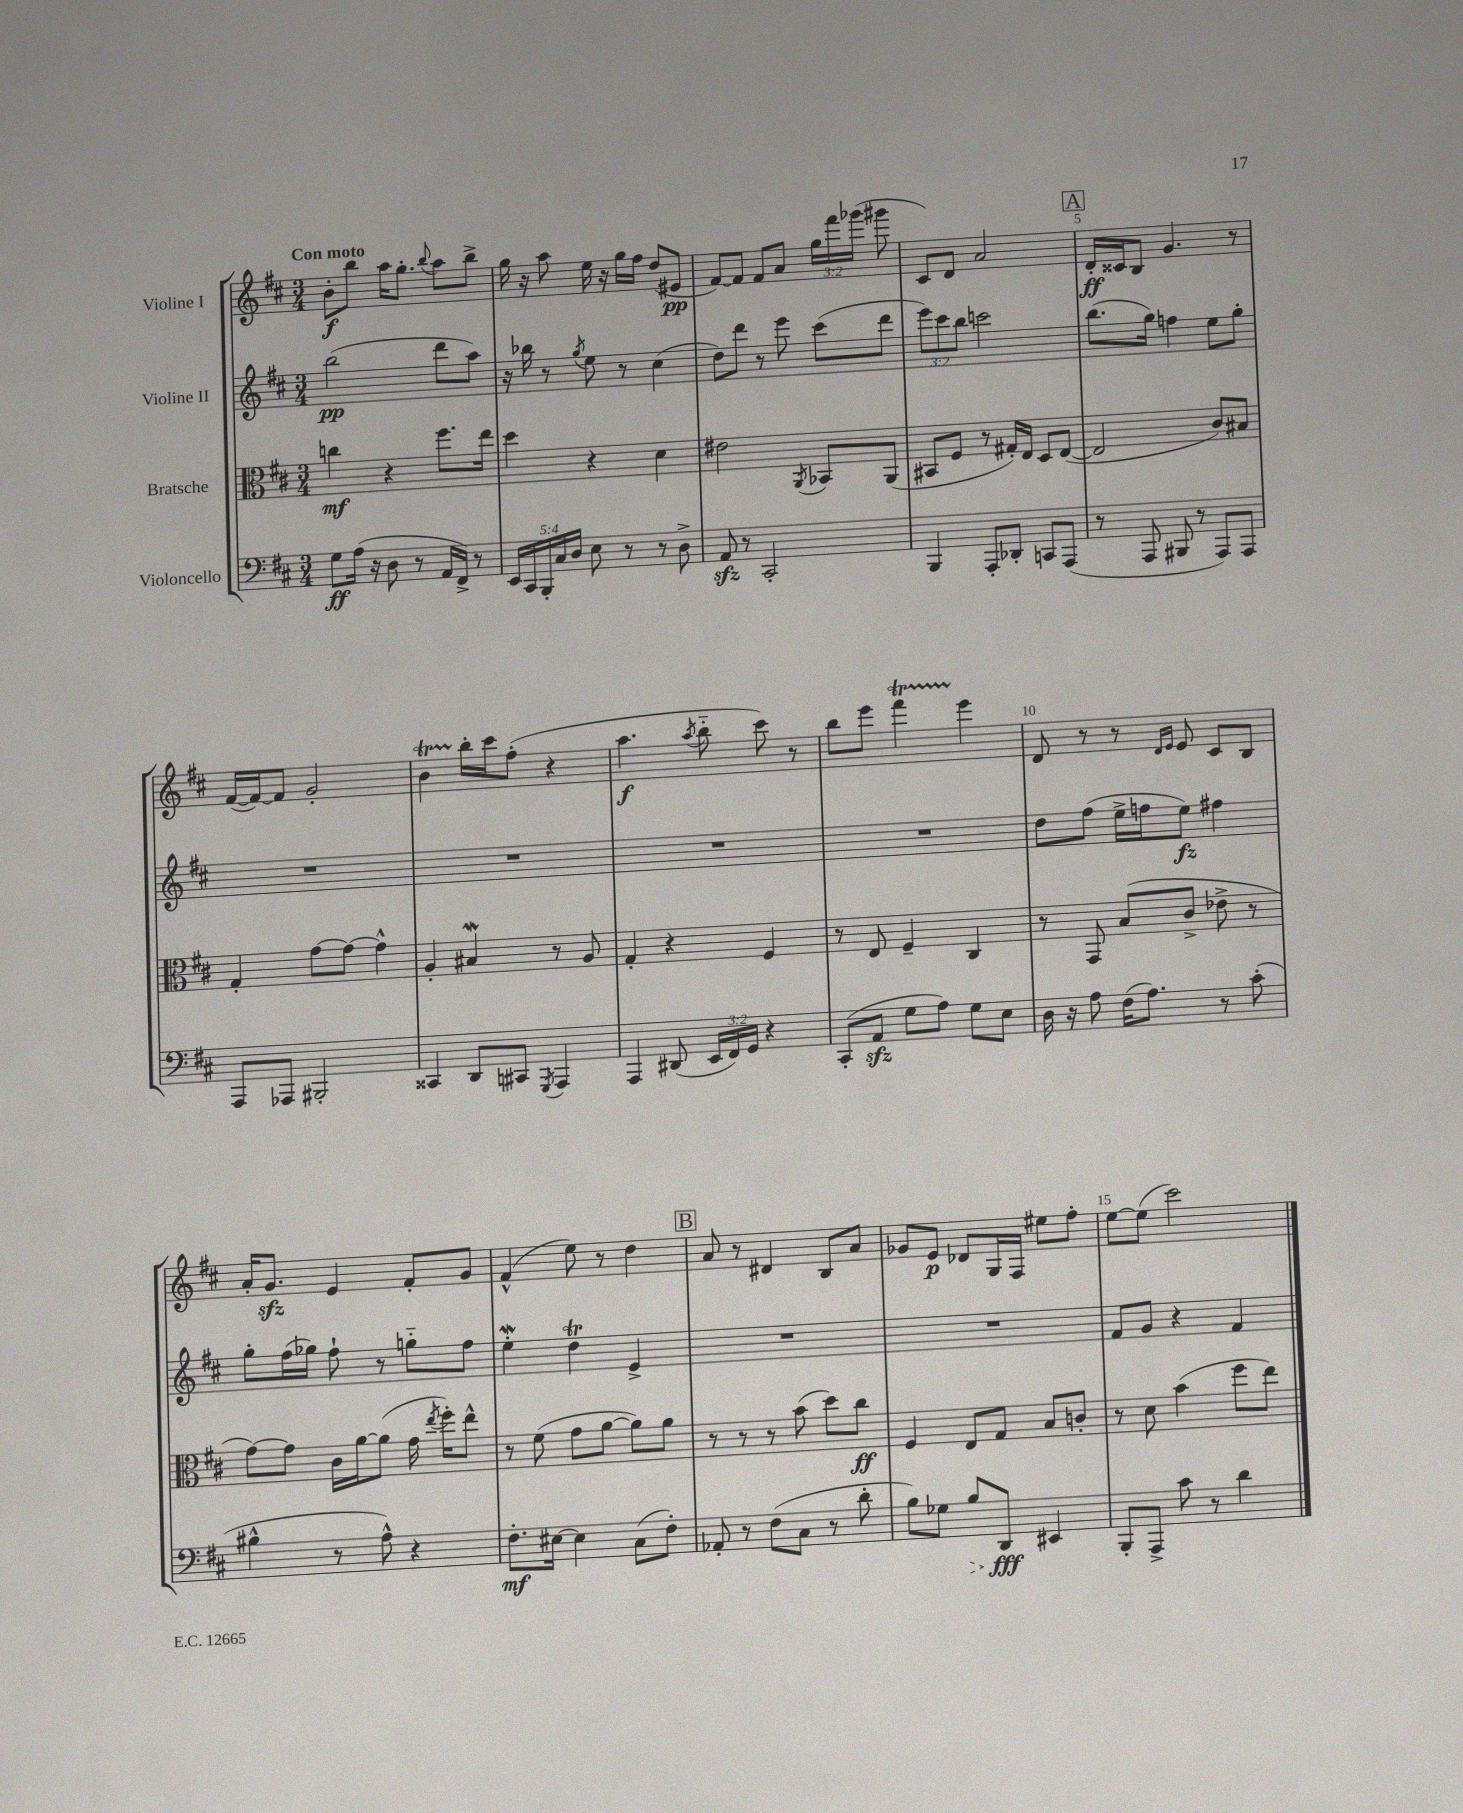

**kern	**kern	**kern	**kern
*staff4	*staff3	*staff2	*staff1
*clefF4	*clefC3	*clefG2	*clefG2
*k[f#c#]	*k[f#c#]	*k[f#c#]	*k[f#c#]
*M3/4	*M3/4	*M3/4	*M3/4
8G	4cc	(2bb	8b'
(16A	.	.	8bb
16r	.	.	.
8D	4r	.	16aa
.	.	.	8.gg'
8r	.	.	.
.	.	.	8qqbb
16AA	8.ff#	8ddd	8aa
16FF#^)	.	.	.
8r	.	8aa)	8bb^
.	16ee	.	.
=	=	=	=
20EE	4dd	16r	16gg
20CC#	.	.	.
.	.	16bb-	16r
20BBB'	.	.	.
.	.	8r	8aa
20C#	.	.	.
20D	.	.	.
.	.	8qgg	.
8E	4r	8ee	16ee
.	.	.	16r
8r	.	8r	16gg
.	.	.	16ff#
8r	4d	(4cc#	(8dd
8D^	.	.	8e#
=	=	=	=
8AA	2e#	8dd)	[8f#)
8r	.	8ddd	8f#]
2CC#'	.	8r	8f#
.	.	8eee	8a
.	8qAA	.	.
.	8BB-	(8ccc#	24gg
.	.	.	24fff#
.	.	.	(24ggg-
.	(8AA	8ddd	8ggg#
=	=	=	=
4BBB	8BB#	12eee)	8c#)
.	.	12ccc#	.
.	8F#	.	8d
.	.	12bb	.
8AAA'	8r	2ccc	2a
8DD-'	16G#')	.	.
.	16E	.	.
8CC	8D	.	.
(8AAA	([8E	.	.
=	=	=	=
8r	2E]	(8.bb	16d'
.	.	.	16c##
8AAA	.	.	8B
.	.	16gg)	.
8BBB#	.	4ff	4.g
8r	.	.	.
8AAA)	8c#)	8ee	.
8AAA	8B#	8gg'	8r
=	=	=	=
8AAA	4G'	2.r	([16f#
.	.	.	16f#_)
8AAA-	.	.	8f#]
2BBB#'	[8g	.	2g'
.	8g_	.	.
.	4g^^]	.	.
=	=	=	=
4CC##	4A'	2.r	4b
8DD	4B#	.	16bb'
.	.	.	16ccc#
8CC#	.	.	(8ff#'
8qGGG	.	.	.
4AAA	8r	.	4r
.	8A	.	.
=	=	=	=
4AAA	4G'	2.r	4.aa
(8DD#	4r	.	.
.	.	.	8qaa
24EE	.	.	8bb'~
24FF#)	.	.	.
24GG	.	.	.
4r	4F#	.	8ccc#)
.	.	.	8r
=	=	=	=
(8CC#'	8r	2.r	8bb
8AA	8E	.	8eee
8G	4F#~	.	4fff#
8A)	.	.	.
8G	4C#	.	4eee
8E	.	.	.
=	=	=	=
16D	8r	8dd	8d
16r	.	.	.
8A	8GG	(8ff#	8r
(16F#	(8B	16ee^	8r
8.A)	.	16ff	.
.	.	.	16qqd
.	.	.	16qqe
.	8c#^	8ee)	8e
8r	8e-^	4ff#	8c#
(8c#'	8r	.	8B
=	=	=	=
4B#^^	[8g)	8gg'	16a'
.	.	.	8.g
.	8g]	(16ff#	.
.	.	16gg-)	.
8r	16c#	8ff#`	4e
.	[16a	.	.
8A^^)	(8a]	8r	.
4r	16g	8gg'~	8f#'
.	8qee	.	.
.	16ff#')	.	.
.	8ee^^	8ff#	8g
=	=	=	=
8.F#'	8r	4ee'	(4f#^^
.	(8f#	.	.
[16E#	.	.	.
4E#]	8g	4dd	8ee)
.	[8a	.	8r
(8C#	8a])	4e^	4dd
8F#')	8a	.	.
=	=	=	=
8AA-'	8r	2.r	8a
8r	8r	.	8r
(8F#	8r	.	4d#
8C#	(8b	.	.
8r	8dd)	.	8B
8d'	8cc#	.	8a
=	=	=	=
8B)	4F#	2.r	8g-
8G-	.	.	8e
8B	8E	.	8d-
8DD	8G	.	16G
.	.	.	16F#
4EE#	8B	.	8ee#
.	8c'	.	8ff#'
=	=	=	=
8BBB'	8r	8f#	[8ee
8AAA^	8d	8g	(8ee]
8c#	(4b	4r	2ccc#)
8r	.	.	.
4d	8ff#	4f#	.
.	8ee)	.	.
==	==	==	==
*-	*-	*-	*-
